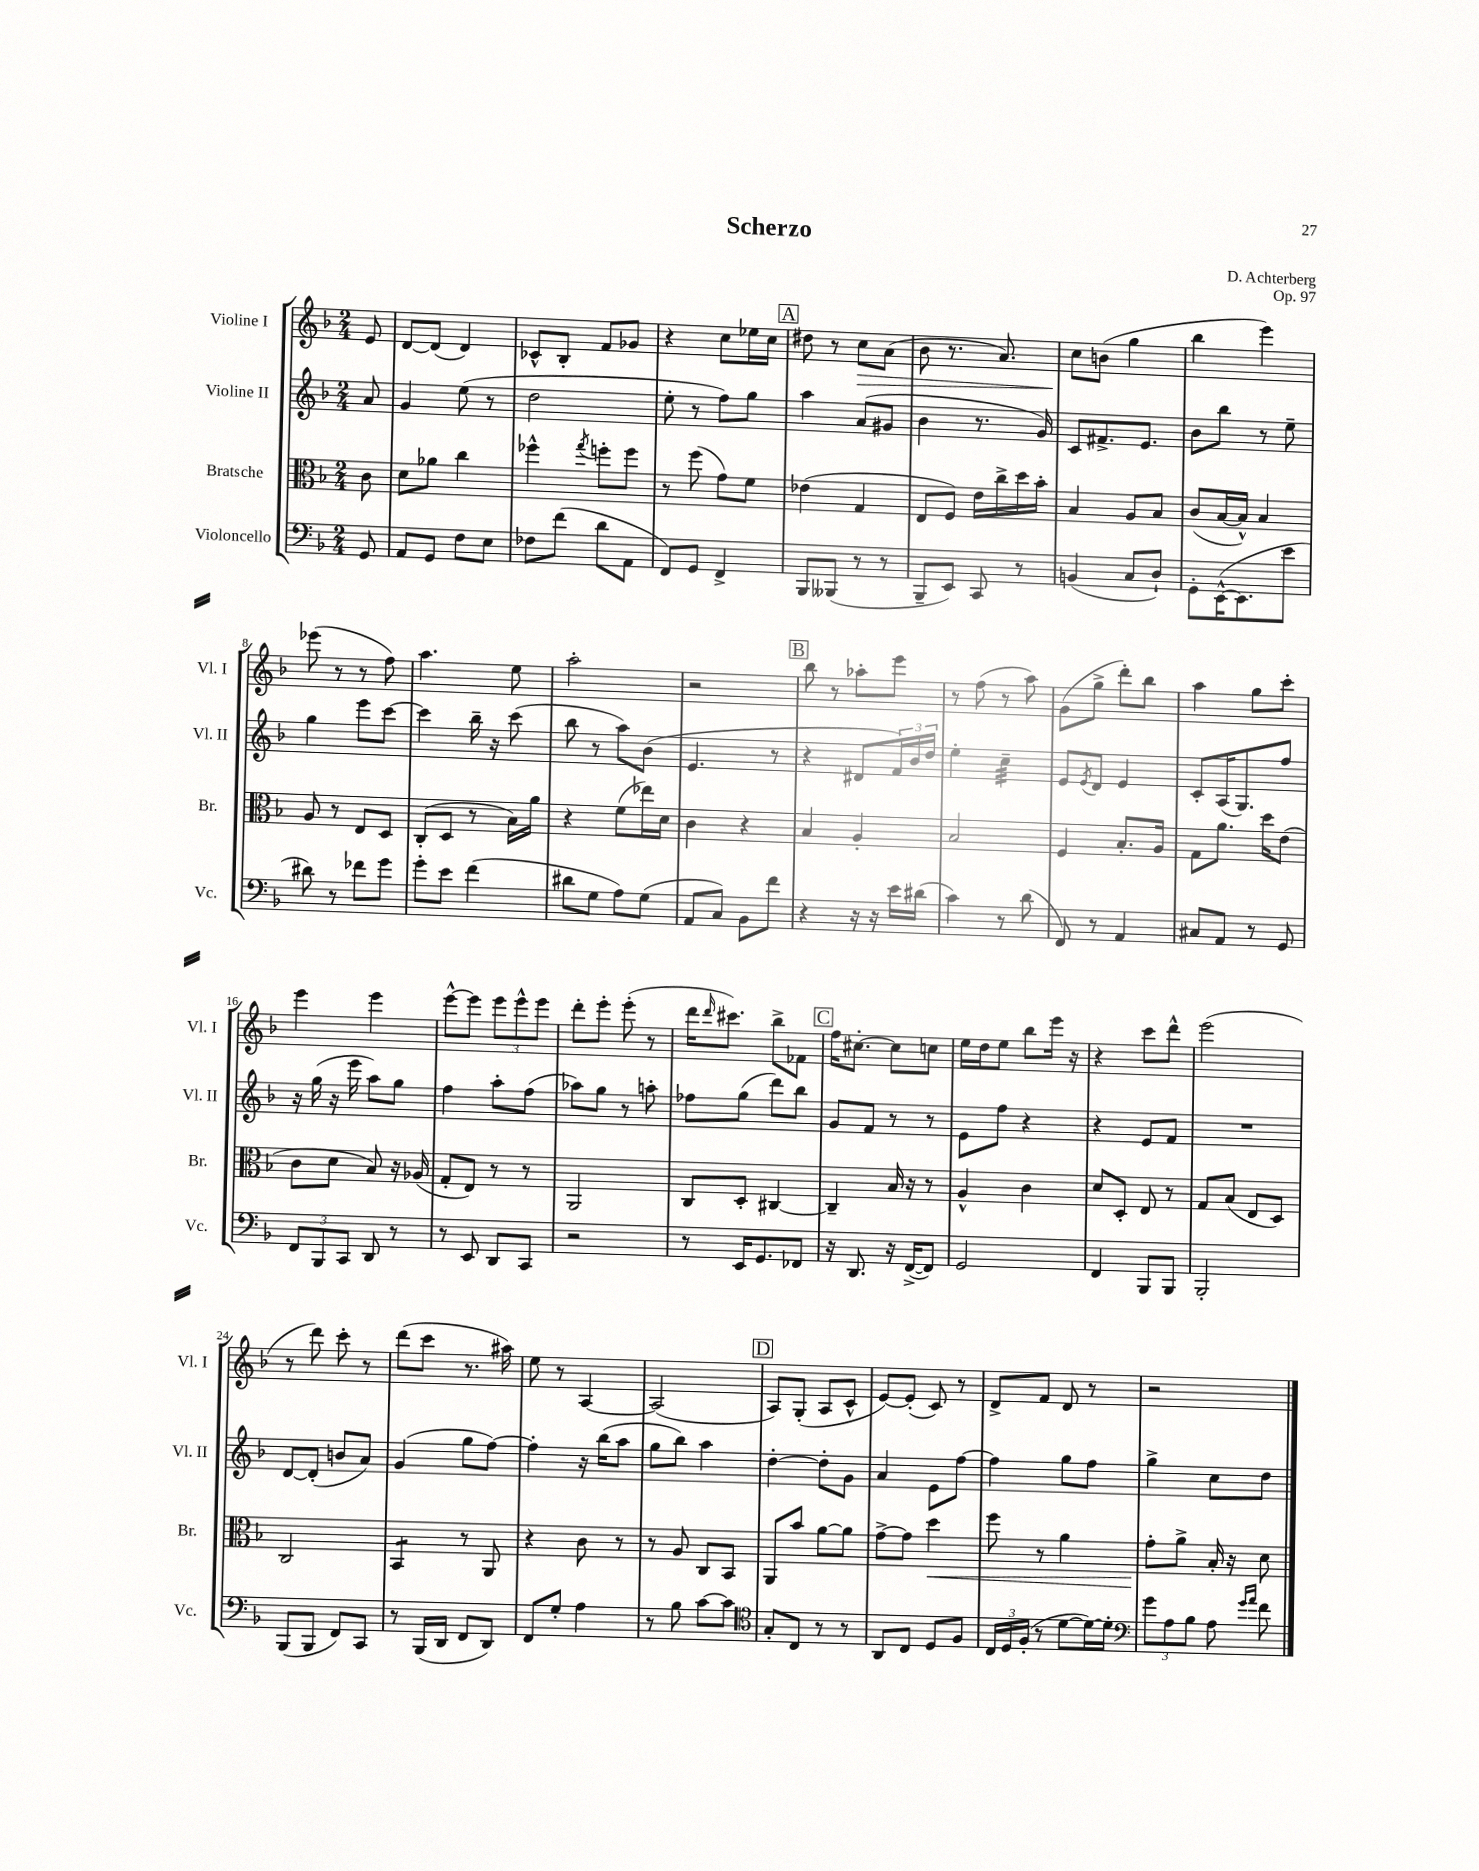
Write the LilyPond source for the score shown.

\header { title = "Scherzo" composer = "D. Achterberg" opus = "Op. 97" }
<<
\new StaffGroup <<
\new Staff = "s0" \with { instrumentName = "Violine I" shortInstrumentName = "Vl. I" } {
    \clef treble \key f \major \numericTimeSignature \time 2/4 \partial 8
    e'8 |
    d'8~ d'8( d'4) |
    ces'8-^ bes8-. f'8 ges'8 |
    r4 c''8 ees''16 c''16 |
    \mark \markup { \box "A" } dis''8 r8 c''8\> a'8( |
    bes'8 r8. a'8.) |
    c''8\! b'8( g''4 |
    bes''4 e'''4) |
    ees'''8( r8 r8 f''8) |
    a''4. e''8 |
    a''2-. |
    r2 |
    \mark \markup { \box "B" } bes''8 r8 aes''8-. e'''8 |
    r8 f''8( r8 a''8) |
    g'8( g''8-> d'''8-.) bes''8 |
    a''4 g''8 c'''8-. |
    e'''4 e'''4 |
    e'''8~-^ e'''8 \tuplet 3/2 { e'''8 e'''8-^ e'''8 } |
    d'''8-. e'''8-. e'''8-.( r8 |
    d'''16 \grace { d'''16 } cis'''8.) bes''8-> fes'8 |
    \mark \markup { \box "C" } f''16 cis''8.~-. cis''8 c''8 |
    e''16 d''16 e''8 bes''8 e'''16 r16 |
    r4 c'''8 d'''8-^ |
    e'''2( |
    r8 d'''8) c'''8-. r8 |
    d'''8( c'''8 r8. ais''16) |
    e''8 r8 a4~ |
    a2( |
    \mark \markup { \box "D" } a8) g8-.( a8 c'8-^ |
    e'8~) e'8-.( c'8) r8 |
    d'8-> f'8 d'8 r8 |
    r2 \bar "|." |
}
\new Staff = "s1" \with { instrumentName = "Violine II" shortInstrumentName = "Vl. II" } {
    \clef treble \key f \major \numericTimeSignature \time 2/4 \partial 8
    a'8 |
    g'4 e''8( r8 |
    d''2 |
    e''8-. r8 f''8) g''8 |
    \mark \markup { \box "A" } a''4 a'8( gis'8 |
    bes'4 r8. g'16) |
    c'8 fis'8.-> e'8. |
    bes'8 bes''8 r8 e''8-- |
    g''4 e'''8 c'''8~ |
    c'''4 bes''16-- r16 c'''8( |
    bes''8 r8 a''8) bes'8( |
    e'4. r8 |
    \mark \markup { \box "B" } r4 dis'8 \tuplet 3/2 { f'16) bes'16 d''16 } |
    e''4-. c''4:32-- |
    e'8 \acciaccatura { e'8 } d'8 e'4 |
    c'8-. a16( g8.) f''8 |
    r16 g''16( r16 e'''16 a''8) g''8 |
    f''4 a''8-. f''8( |
    aes''8) g''8 r8 a''8-. |
    fes''8 g''8( d'''8) bes''8 |
    \mark \markup { \box "C" } g'8 f'8 r8 r8 |
    e'8 f''8 r4 |
    r4 e'8 f'8 |
    R2 |
    d'8~ d'8-.( b'8 a'8) |
    g'4( g''8 f''8~) |
    f''4-. r16 bes''16( a''8 |
    g''8 bes''8) a''4 |
    \mark \markup { \box "D" } d''4~-. d''8-. g'8 |
    a'4 e'8 f''8~ |
    f''4 g''8 f''8 |
    g''4-> c''8 d''8 \bar "|." |
}
\new Staff = "s2" \with { instrumentName = "Bratsche" shortInstrumentName = "Br." } {
    \clef alto \key f \major \numericTimeSignature \time 2/4 \partial 8
    c'8 |
    d'8 aes'8 c''4 |
    fes''4-^ \acciaccatura { g''8 } f''8-. f''8 |
    r8 f''8( g'8) f'8 |
    \mark \markup { \box "A" } ees'4( g4 |
    e8 f8) e'16 c''16-> d''16 bes'16-. |
    bes4 a8 bes8 |
    c'8( bes16~ bes16-^) bes4 |
    a8 r8 e8 d8 |
    c8-.( d8 r8 bes16) a'16 |
    r4 f'8( ees''16) d'16 |
    c'4 r4 |
    \mark \markup { \box "B" } bes4 a4-. |
    bes2 |
    f4 bes8.-. a16 |
    g8 a'8. d''16 e'8( |
    c'8 d'8 bes8) r16 aes16( |
    g8-. e8) r8 r8 |
    a,2 |
    c8 d8-. cis4~ |
    \mark \markup { \box "C" } cis4-- bes16 r16 r8 |
    a4-^ c'4 |
    d'8 d8-. e8 r8 |
    g8 bes8( e8 d8) |
    c2 |
    bes,4:8 r8 a,8 |
    r4 c'8 r8 |
    r8 a8 c8 bes,8 |
    \mark \markup { \box "D" } a,8 bes'8 a'8~ a'8 |
    g'8~-> g'8 d''4\< |
    f''8 r8 a'4 |
    g'8-.\! a'8-> bes16-. r16 d'8 \bar "|." |
}
\new Staff = "s3" \with { instrumentName = "Violoncello" shortInstrumentName = "Vc." } {
    \clef bass \key f \major \numericTimeSignature \time 2/4 \partial 8
    g,8 |
    a,8 g,8 f8 e8 |
    fes8 f'8( d'8 a,8 |
    f,8) g,8 f,4-> |
    \mark \markup { \box "A" } bes,,8 beses,,8( r8 r8 |
    bes,,8-- e,8) c,8 r8 |
    b,4( c8 d8-!) |
    g,8-. e,16~-^( e,8. e'8 |
    dis'8) r8 fes'8 g'8 |
    g'8-. e'8 f'4( |
    dis'8 g8 a8) g8( |
    a,8 c8) bes,8 f'8 |
    \mark \markup { \box "B" } r4 r16 r16 e'16 dis'16( |
    c'4) r8 d'8( |
    f,8) r8 a,4 |
    cis8 a,8 r8 g,8 |
    \tuplet 3/2 { f,8 bes,,8 c,8 } d,8 r8 |
    r8 e,8 d,8 c,8 |
    r2 |
    r8 e,16 g,8. fes,8 |
    \mark \markup { \box "C" } r16 d,8. r16 f,16~->( f,8) |
    g,2 |
    f,4 bes,,8 bes,,8 |
    bes,,2-. |
    bes,,8( bes,,8 f,8) c,8 |
    r8 bes,,16( d,16 f,8 d,8) |
    f,8 g8-. a4 |
    r8 bes8 c'8~ c'8 |
    \mark \markup { \box "D" } \clef tenor g8-. c8 r8 r8 |
    a,8 c8 d8 f8 |
    \tuplet 3/2 { c16 d16 f16-.( } r8 d'8~ d'16~) d'16-. |
    \clef bass \tuplet 3/2 { g'8 a8 bes8 } a8 \grace { g'16 a'16 } f'8 \bar "|." |
}
>>
>>
